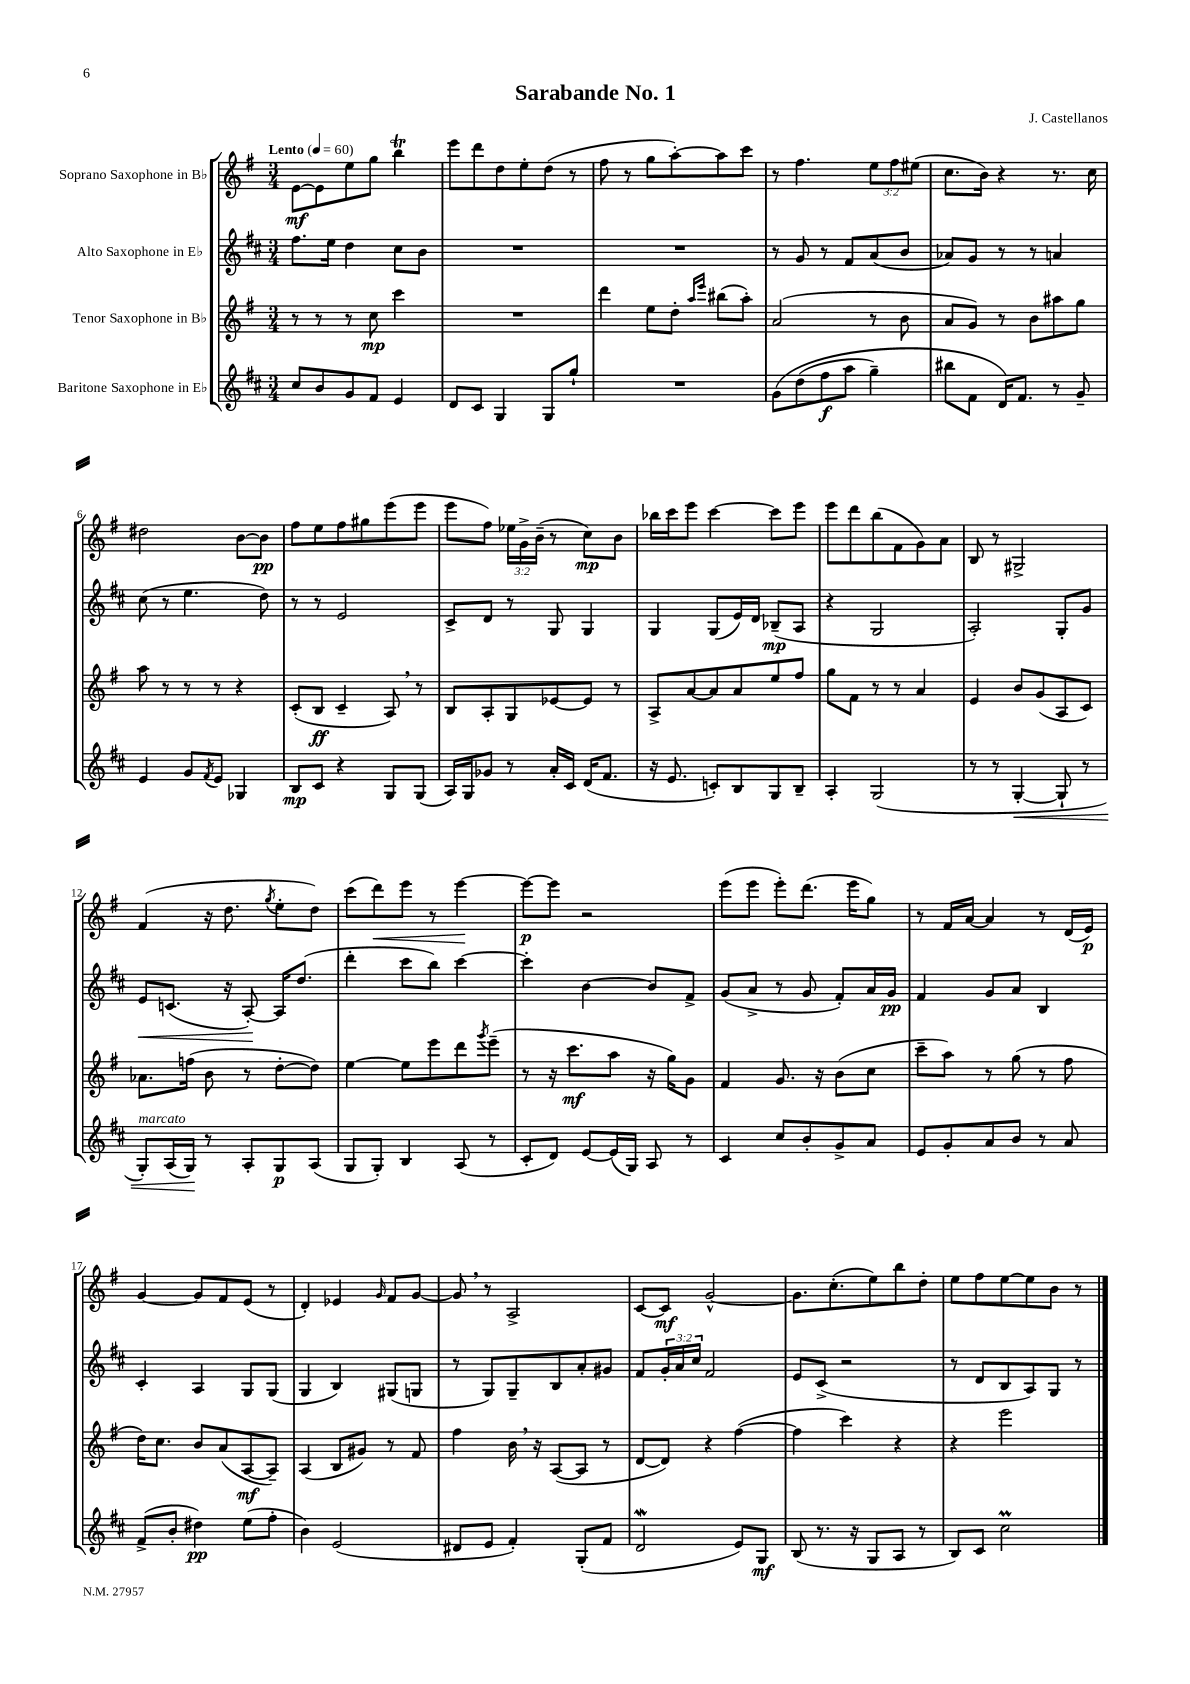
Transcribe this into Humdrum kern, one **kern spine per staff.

**kern	**kern	**kern	**kern
*staff4	*staff3	*staff2	*staff1
*clefG2	*clefG2	*clefG2	*clefG2
*k[f#c#]	*k[f#]	*k[f#c#]	*k[f#]
*M3/4	*M3/4	*M3/4	*M3/4
*MM60	*MM60	*MM60	*MM60
8cc#/L	8r	8.ff#\L	[8e\L
8b/	8r	.	8e\]
.	.	16ee\Jk	.
8g/	8r	4dd\	8ee\
8f#/J	8cc\	.	8gg\J
4e/	4ccc\	8cc#\L	4bb\
.	.	8b\J	.
=	=	=	=
8d/L	2.r	2.r	8eee\L
8c#/J	.	.	8ddd\
4G/	.	.	8dd\
.	.	.	8ee'\
8G/L	.	.	(8dd\J
8gg`/J	.	.	8r
=	=	=	=
2.r	4ddd\	2.r	8ff#\
.	.	.	8r
.	8ee\L	.	8gg\L
.	8dd'\J	.	[8aa'\)
.	16qqaa/LL	.	.
.	16qqeee/JJ	.	.
.	(8bb#\L	.	8aa\]
.	8aa'\J)	.	8ccc\J
=	=	=	=
&(8g\L	(2a/	8r	8r
(8dd\	.	8g/	4.ff#\
8ff#\	.	8r	.
8aa\J	.	8f#/L	.
4gg~\)	8r	(8a/	12ee\L
.	.	.	12ff#\
.	8b\	8b/J	.
.	.	.	(12ee#\J
=	=	=	=
8bb#\L	8a/L	8a-/L)	8.cc\L
8f#\J	8g/J)	8g/J	.
.	.	.	16b\Jk)
16d/LK&)	8r	8r	4r
8.f#/J	.	.	.
.	8b\L	8r	.
8r	8aa#\	4a/	8.r
8g~/	8gg\J	.	.
.	.	.	16cc\
=	=	=	=
4e/	8aa\	(8cc#\	2dd#\
.	8r	8r	.
8g/L	8r	4.ee\	.
8qf#/	.	.	.
8e/J	8r	.	.
4G-/	4r	.	[8b\L
.	.	8dd\)	8b\]J
=	=	=	=
8B/L	(8c'/L	8r	8ff#\L
8c#/J	8B/J	8r	8ee\
4r	4c~/	2e/	8ff#\
.	.	.	8gg#\
8G/L	8A/)	.	(8eee\
(8G/J	8r	.	8eee\J
=	=	=	=
16A/LL)	8B/L	8c#^/L	8eee\L
16G/J	.	.	.
8g-/J	8A'/	8d/J	8ff#\J)
8r	8G/	8r	24ee-\LL
.	.	.	24g^\
.	.	.	(24b~\JJ
16a'/LL	[8e-/	8G/	8r
16c#/JJ	.	.	.
(16d/LK	8e-/]J	4G/	8cc\L)
8.f#/J	.	.	.
.	8r	.	8b\J
=	=	=	=
16r	8A^/L	4G/	16bb-\LL
8.e/	.	.	16ccc\J
.	[8a/	.	8eee\J
8c'/L)	8a/]	(8G/L	[4ccc\
8B/	8a/	16e/L)	.
.	.	16d/JJ	.
8G/	8ee/	(8B-~/L	8ccc\]L
8B~/J	8ff#/J	8A/J	8eee\J
=	=	=	=
4A'/	8gg\L	4r	8eee\L
.	8f#\J	.	8ddd\
(2G/	8r	2G/	(8bb\
.	8r	.	8f#\
.	4a/	.	8g\)
.	.	.	8a\J
=	=	=	=
8r	4e/	2A'/)	8B/
8r	.	.	8r
[4G'/	8b/L	.	2G#^/
.	(8g/	.	.
8G`/]	8A/	8G'/L	.
8r	8c/J)	8g/J	.
=	=	=	=
8G'/L)	8.a-\L	8e/L	(4f#/
(16A/L	.	(8.c/J	.
16G/JJ)	(16ff\Jk	.	.
8r	8b\	.	16r
.	.	16r	8.dd\
8A'/L	8r	[8A'/)	.
.	.	.	8qgg/
8G/	[8dd'\L	16A/]LK	8ee'\L
.	.	(8.dd/J	.
(8A/J	8dd\]J)	.	8dd\J)
=	=	=	=
8G/L	[4ee\	4ddd'\	(8ccc\L
8G'/J)	.	.	8ddd\)
4B/	8ee\]L	8ccc#\L	8eee\J
.	8eee\	8bb\J)	8r
(8A/	8ddd\	[4ccc#\	[4eee\
.	8qggg/	.	.
8r	(8eee~\J	.	.
=	=	=	=
8c#'/L	8r	4ccc#'\]	8eee\_L
8d/J)	16r	.	8eee\]J
.	8.ccc\L	.	.
[8e/L	.	[4b\	2r
(16e/]L	8aa\J	.	.
16G/JJ)	.	.	.
8A/	16r	8b/]L	.
.	16gg\LK)	.	.
8r	8g\J	8f#^/J	.
=	=	=	=
4c#/	4f#/	(8g/L	(8eee\L
.	.	8a^/J	8eee\J
8cc#/L	8.g/	8r	8eee'\L)
8b'/	.	8g/	(8.ddd\J
.	16r	.	.
8g^/	(8b\L	8f#'/L)	.
.	.	.	16eee\LK
8a/J	8cc\J	16a/L	8gg\J)
.	.	16g/JJ	.
=	=	=	=
8e/L	8ccc~\L	4f#/	8r
8g'/	8aa\J)	.	16f#/LL
.	.	.	[16a/JJ
8a/	8r	8g/L	4a/]
8b/J	(8gg\	8a/J	.
8r	8r	4B/	8r
8a/	8ff#\	.	(16d/LL
.	.	.	16e/JJ)
=	=	=	=
(8f#^/L	16dd\LK)	4c#'/	[4g/
.	8.cc\J	.	.
8b'/J	.	.	.
4dd#\)	8b/L	4A/	8g/]L
.	(8a/	.	8f#/
(8ee\L	[8A/	8G/L	(8e/J
8ff#'\J	8A~/]J)	(8G/J	8r
=	=	=	=
4b\)	(4A/	4G/	4d'/)
(2e/	8B/L	4B/)	4e-/
.	8g#/J)	.	.
.	.	.	16qqg/
.	8r	(8G#/L	8f#/L
.	8f#/	8G/J	[8g/J
=	=	=	=
8d#/L	4ff#\	8r	8g/]
8e/J	.	8G/L)	8r
4f#'/)	16b\	8G~/	2A^/
.	16r	.	.
.	([8A/L	8B/	.
(8G'/L	8A/]J	8a'/	.
8f#/J	8r	8g#/J	.
=	=	=	=
2d/	[8d/L	8f#/L	[8c/L
.	8d/]J)	24g'/L	8c/]J
.	.	24a/	.
.	.	24cc#/JJ	.
.	4r	2f#/	[2g^^/
8e/L)	([4ff#\	.	.
8G/J	.	.	.
=	=	=	=
(8B/	4ff#\]	8e/L	8.g\]L
8.r	.	(8c#^/J	.
.	.	.	(8.cc'\
.	4ccc\)	2r	.
16r	.	.	.
8G/L	.	.	8ee\)
8A/J	4r	.	8bb\
8r	.	.	8dd'\J
=	=	=	=
8B/L)	4r	8r	8ee\L
8c#/J	.	8d/L	8ff#\
2cc#\	2eee\	8B/	[8ee\
.	.	8A/)	8ee\]
.	.	8G/J	8b\J
.	.	8r	8r
==	==	==	==
*-	*-	*-	*-
